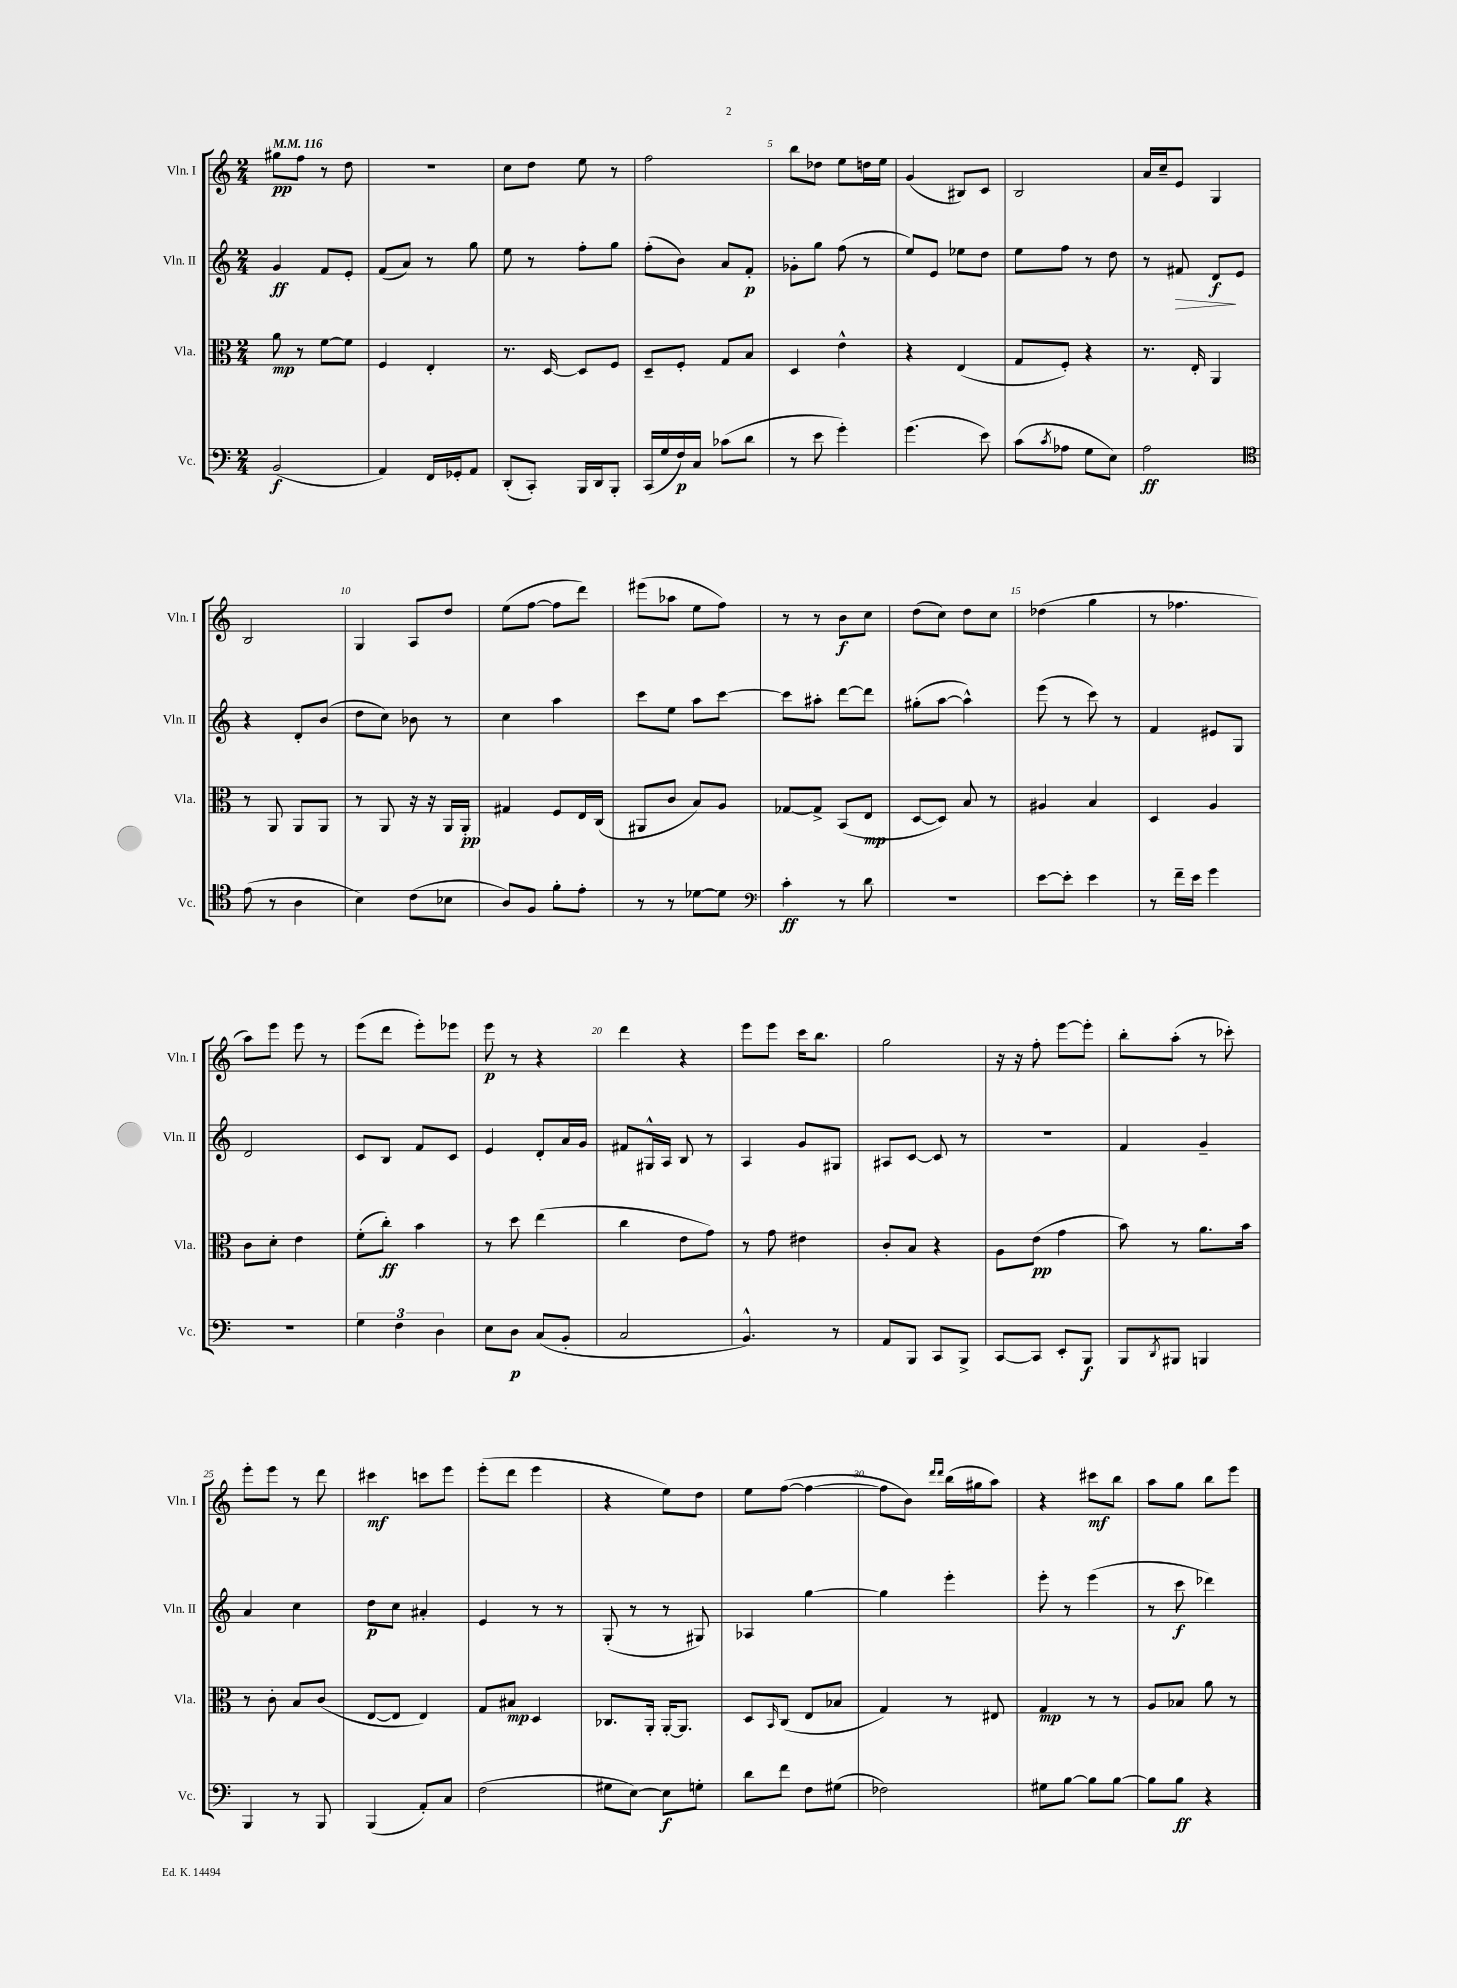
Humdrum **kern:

**kern	**dynam	**kern	**dynam	**kern	**dynam	**kern	**dynam
*part4	*part4	*part3	*part3	*part2	*part2	*part1	*part1
*staff4	*staff4	*staff3	*staff3	*staff2	*staff2	*staff1	*staff1
*I"Vc.	*	*I"Vla.	*	*I"Vln. II	*	*I"Vln. I	*
*I'Vc.	*	*I'Vla.	*	*I'Vln. II	*	*I'Vln. I	*
*clefF4	*	*clefC3	*	*clefG2	*	*clefG2	*
*k[]	*	*k[]	*	*k[]	*	*k[]	*
*M2/4	*	*M2/4	*	*M2/4	*	*M2/4	*
*MM116	*	*MM116	*	*MM116	*	*MM116	*
=1	=1	=1	=1	=1	=1	=1	=1
(2BB/	f	8a\	mp	4g/	ff	8gg#X\L	pp
.	.	8r	.	.	.	8ff\J	.
.	.	[8f\L	.	8f/L	.	8r	.
.	.	8f\J]	.	8e'/J	.	8dd\	.
=2	=2	=2	=2	=2	=2	=2	=2
4AA/)	.	4F/	.	(8f/L	.	2r	.
.	.	.	.	8a/J)	.	.	.
16FF/LL	.	4E'/	.	8r	.	.	.
16GG-X'/J	.	.	.	.	.	.	.
8AA/J	.	.	.	8gg\	.	.	.
=3	=3	=3	=3	=3	=3	=3	=3
(8DD'/L	.	8.r	.	8ee\	.	8cc\L	.
8CC'/J)	.	.	.	8r	.	8dd\J	.
.	.	[16D/	.	.	.	.	.
16BBB/LL	.	8D/L]	.	8ff'\L	.	8ee\	.
16DD/J	.	.	.	.	.	.	.
8BBB'/J	.	8F/J	.	8gg\J	.	8r	.
=4	=4	=4	=4	=4	=4	=4	=4
(16CC/LL	.	8D~/L	.	(8ff'\L	.	2ff\	.
16G/	.	.	.	.	.	.	.
16F/)	p	8F'/J	.	8b\J)	.	.	.
16C/JJ	.	.	.	.	.	.	.
(8c-X\L	.	8G/L	.	8a/L	.	.	.
8d\J	.	8B/J	.	8f'/J	p	.	.
=5	=5	=5	=5	=5	=5	=5	=5
8r	.	4D/	.	8g-X'\L	.	8bb\L	.
8e\	.	.	.	8gg\J	.	8dd-X\J	.
4g'\)	.	4e^^\	.	(8ff\	.	8ee\L	.
.	.	.	.	8r	.	16ddn\L	.
.	.	.	.	.	.	16ee\JJ	.
=6	=6	=6	=6	=6	=6	=6	=6
(4.g\	.	4r	.	8ee/L)	.	(4g/	.
.	.	.	.	8e/J	.	.	.
.	.	(4E/	.	8ee-X\L	.	8B#X/L)	.
8e\)	.	.	.	8dd\J	.	8c/J	.
=7	=7	=7	=7	=7	=7	=7	=7
(8c\L	.	8G/L	.	8ee\L	.	2B/	.
8qc/	.	.	.	.	.	.	.
8A-X\J	.	8F'/J)	.	8ff\J	.	.	.
8G\L	.	4r	.	8r	.	.	.
8E\J)	.	.	.	8dd\	.	.	.
=8	=8	=8	=8	=8	=8	=8	=8
2A\	ff	8.r	.	8r	.	16a/LL	.
.	.	.	.	.	.	16cc~/J	.
!	!	!	!	!	!LO:HP:b	!	!
.	.	.	.	8f#X/	>	8e/J	.
.	.	16E'/	.	.	.	.	.
.	.	4AA/	.	8d/L	f	4G/	.
.	.	.	.	8e/J	]	.	.
!!LO:LB:g=z
=9	=9	=9	=9	=9	=9	=9	=9
*clefC4	*	*	*	*	*	*	*
(8e\	.	8r	.	4r	.	2B/	.
8r	.	8AA/	.	.	.	.	.
4A\	.	8AA/L	.	8d'/L	.	.	.
.	.	8AA/J	.	(8b/J	.	.	.
=10	=10	=10	=10	=10	=10	=10	=10
4B\)	.	8r	.	8dd\L	.	4G/	.
.	.	8AA/	.	8cc\J)	.	.	.
(8c\L	.	16r	.	8b-X\	.	8A/L	.
.	.	16r	.	.	.	.	.
8B-X\J	.	16AA/LL	.	8r	.	8dd/J	.
.	.	16AA'/JJ	pp	.	.	.	.
=11	=11	=11	=11	=11	=11	=11	=11
8A/L)	.	4G#X/	.	4cc\	.	(8ee\L	.
8F/J	.	.	.	.	.	[8ff\J	.
8f'\L	.	8F/L	.	4aa\	.	8ff\L]	.
8e'\J	.	16E/L	.	.	.	8ddd\J)	.
.	.	(16C/JJ	.	.	.	.	.
=12	=12	=12	=12	=12	=12	=12	=12
8r	.	8AA#X/L	.	8ccc\L	.	(8eee#X\L	.
8r	.	8c/J	.	8ee\J	.	8aa-X\J	.
[8d-X\L	.	8B/L)	.	8aa\L	.	8ee\L	.
8d-\J]	.	8A/J	.	[8ccc\J	.	8ff\J)	.
=13	=13	=13	=13	=13	=13	=13	=13
*clefF4	*	*	*	*	*	*	*
4c'\	ff	[8G-X/L	.	8ccc\L]	.	8r	.
.	.	8G-^/J]	.	8aa#X'\J	.	8r	.
8r	.	(8BB/L	.	[8ddd\L	.	8b\L	f
8d\	.	8E/J	mp	8ddd\J]	.	8cc\J	.
=14	=14	=14	=14	=14	=14	=14	=14
2r	.	[8D/L	.	(8gg#X'\L	.	(8dd\L	.
.	.	8D/J])	.	[8aa\J	.	8cc\J)	.
.	.	8B/	.	4aa^^\])	.	8dd\L	.
.	.	8r	.	.	.	8cc\J	.
=15	=15	=15	=15	=15	=15	=15	=15
[8e\L	.	4A#X/	.	(8eee\	.	(4dd-X\	.
8e'\J]	.	.	.	8r	.	.	.
4e\	.	4B/	.	8ccc\)	.	4gg\	.
.	.	.	.	8r	.	.	.
=16	=16	=16	=16	=16	=16	=16	=16
8r	.	4D/	.	4f/	.	8r	.
16f~\LL	.	.	.	.	.	4.ff-X\	.
16e\JJ	.	.	.	.	.	.	.
4g\	.	4A/	.	8e#X/L	.	.	.
.	.	.	.	8G/J	.	.	.
!!LO:LB:g=z
=17	=17	=17	=17	=17	=17	=17	=17
2r	.	8c\L	.	2d/	.	8aa\L)	.
.	.	8d'\J	.	.	.	8eee\J	.
.	.	4e\	.	.	.	8eee\	.
.	.	.	.	.	.	8r	.
=18	=18	=18	=18	=18	=18	=18	=18
6G\	.	(8f'\L	.	8c/L	.	(8eee\L	.
.	.	8cc'\J)	ff	8B/J	.	8ddd\J	.
6F\	.	.	.	.	.	.	.
.	.	4b\	.	8f/L	.	8eee'\L)	.
6D\	.	.	.	.	.	.	.
.	.	.	.	8c/J	.	8eee-X\J	.
=19	=19	=19	=19	=19	=19	=19	=19
8E\L	.	8r	.	4e/	.	8eee\	p
8D\J	p	8dd\	.	.	.	8r	.
(8C/L	.	(4ee\	.	8d'/L	.	4r	.
8BB'/J	.	.	.	16a/L	.	.	.
.	.	.	.	16g/JJ	.	.	.
=20	=20	=20	=20	=20	=20	=20	=20
2C/	.	4cc\	.	8f#X/L	.	4ddd\	.
.	.	.	.	16G#X^^/L	.	.	.
.	.	.	.	16A/JJ	.	.	.
.	.	8e\L	.	8B/	.	4r	.
.	.	8g\J)	.	8r	.	.	.
=21	=21	=21	=21	=21	=21	=21	=21
4.BB^^/)	.	8r	.	4A/	.	8eee\L	.
.	.	8g\	.	.	.	8eee\J	.
.	.	4e#X\	.	8g/L	.	16ccc\KL	.
.	.	.	.	.	.	8.bb\J	.
8r	.	.	.	8G#X/J	.	.	.
=22	=22	=22	=22	=22	=22	=22	=22
8AA/L	.	8c'/L	.	8A#X/L	.	2gg\	.
8BBB/J	.	8B/J	.	[8c/J	.	.	.
8CC/L	.	4r	.	8c/]	.	.	.
8BBB^/J	.	.	.	8r	.	.	.
=23	=23	=23	=23	=23	=23	=23	=23
[8CC/L	.	8A\L	.	2r	.	16r	.
.	.	.	.	.	.	16r	.
8CC/J]	.	(8e\J	pp	.	.	8ff'\	.
8EE'/L	.	4g\	.	.	.	[8eee\L	.
8BBB/J	f	.	.	.	.	8eee'\J]	.
=24	=24	=24	=24	=24	=24	=24	=24
8BBB/L	.	8b\)	.	4f/	.	8bb'\L	.
8qDD/	.	.	.	.	.	.	.
8BBB#X/J	.	8r	.	.	.	(8aa'\J	.
4BBBn/	.	8.a\L	.	4g~/	.	8r	.
.	.	.	.	.	.	8ccc-X'\)	.
.	.	16b\Jk	.	.	.	.	.
!!LO:LB:g=z
=25	=25	=25	=25	=25	=25	=25	=25
4BBB/	.	8r	.	4a/	.	8eee'\L	.
.	.	8c'\	.	.	.	8eee\J	.
8r	.	8B/L	.	4cc\	.	8r	.
8BBB/	.	(8c/J	.	.	.	8ddd\	.
=26	=26	=26	=26	=26	=26	=26	=26
(4BBB/	.	[8E/L	.	8dd\L	p	4ccc#X\	mf
.	.	8E/J]	.	8cc\J	.	.	.
8AA'/L)	.	4E/)	.	4a#X'/	.	8cccn\L	.
8C/J	.	.	.	.	.	8eee\J	.
=27	=27	=27	=27	=27	=27	=27	=27
(2F\	.	8G/L	.	4e/	.	(8eee'\L	.
.	.	8B#X/J	mp	.	.	8ddd\J	.
.	.	4D/	.	8r	.	4eee\	.
.	.	.	.	8r	.	.	.
=28	=28	=28	=28	=28	=28	=28	=28
8G#X\L	.	8.C-X/L	.	(8G'/	.	4r	.
[8E\J)	.	.	.	8r	.	.	.
.	.	16AA'/Jk	.	.	.	.	.
8E\L]	f	[16AA'/KL	.	8r	.	8ee\L)	.
.	.	8.AA/J]	.	.	.	.	.
8Gn'\J	.	.	.	8G#X/)	.	8dd\J	.
=29	=29	=29	=29	=29	=29	=29	=29
8d\L	.	8D/L	.	4A-X/	.	8ee\L	.
.	.	16qqBB/	.	.	.	.	.
8f\J	.	(8C/J	.	.	.	([8ff\J	.
8F\L	.	8E/L	.	[4gg\	.	4ff\_	.
(8G#X\J	.	8B-X/J	.	.	.	.	.
=30	=30	=30	=30	=30	=30	=30	=30
2F-X\)	.	4G/)	.	4gg\]	.	8ff\L]	.
.	.	.	.	.	.	8b\J)	.
.	.	.	.	.	.	16qqddd/LL	.
.	.	.	.	.	.	16qqddd/JJ	.
.	.	8r	.	4eee'\	.	(16bb\LL	.
.	.	.	.	.	.	16gg#X\J	.
.	.	8E#X/	.	.	.	8aa\J)	.
=31	=31	=31	=31	=31	=31	=31	=31
8G#X\L	.	4G/	mp	8eee'\	.	4r	.
[8B\J	.	.	.	8r	.	.	.
8B\L]	.	8r	.	(4eee\	.	8ccc#X\L	mf
[8B\J	.	8r	.	.	.	8bb\J	.
=32	=32	=32	=32	=32	=32	=32	=32
8B\L]	.	8A/L	.	8r	.	8aa\L	.
8B\J	ff	8B-X/J	.	8ccc\	f	8gg\J	.
4r	.	8a\	.	4ddd-X\)	.	8bb\L	.
.	.	8r	.	.	.	8eee\J	.
==	==	==	==	==	==	==	==
*-	*-	*-	*-	*-	*-	*-	*-
